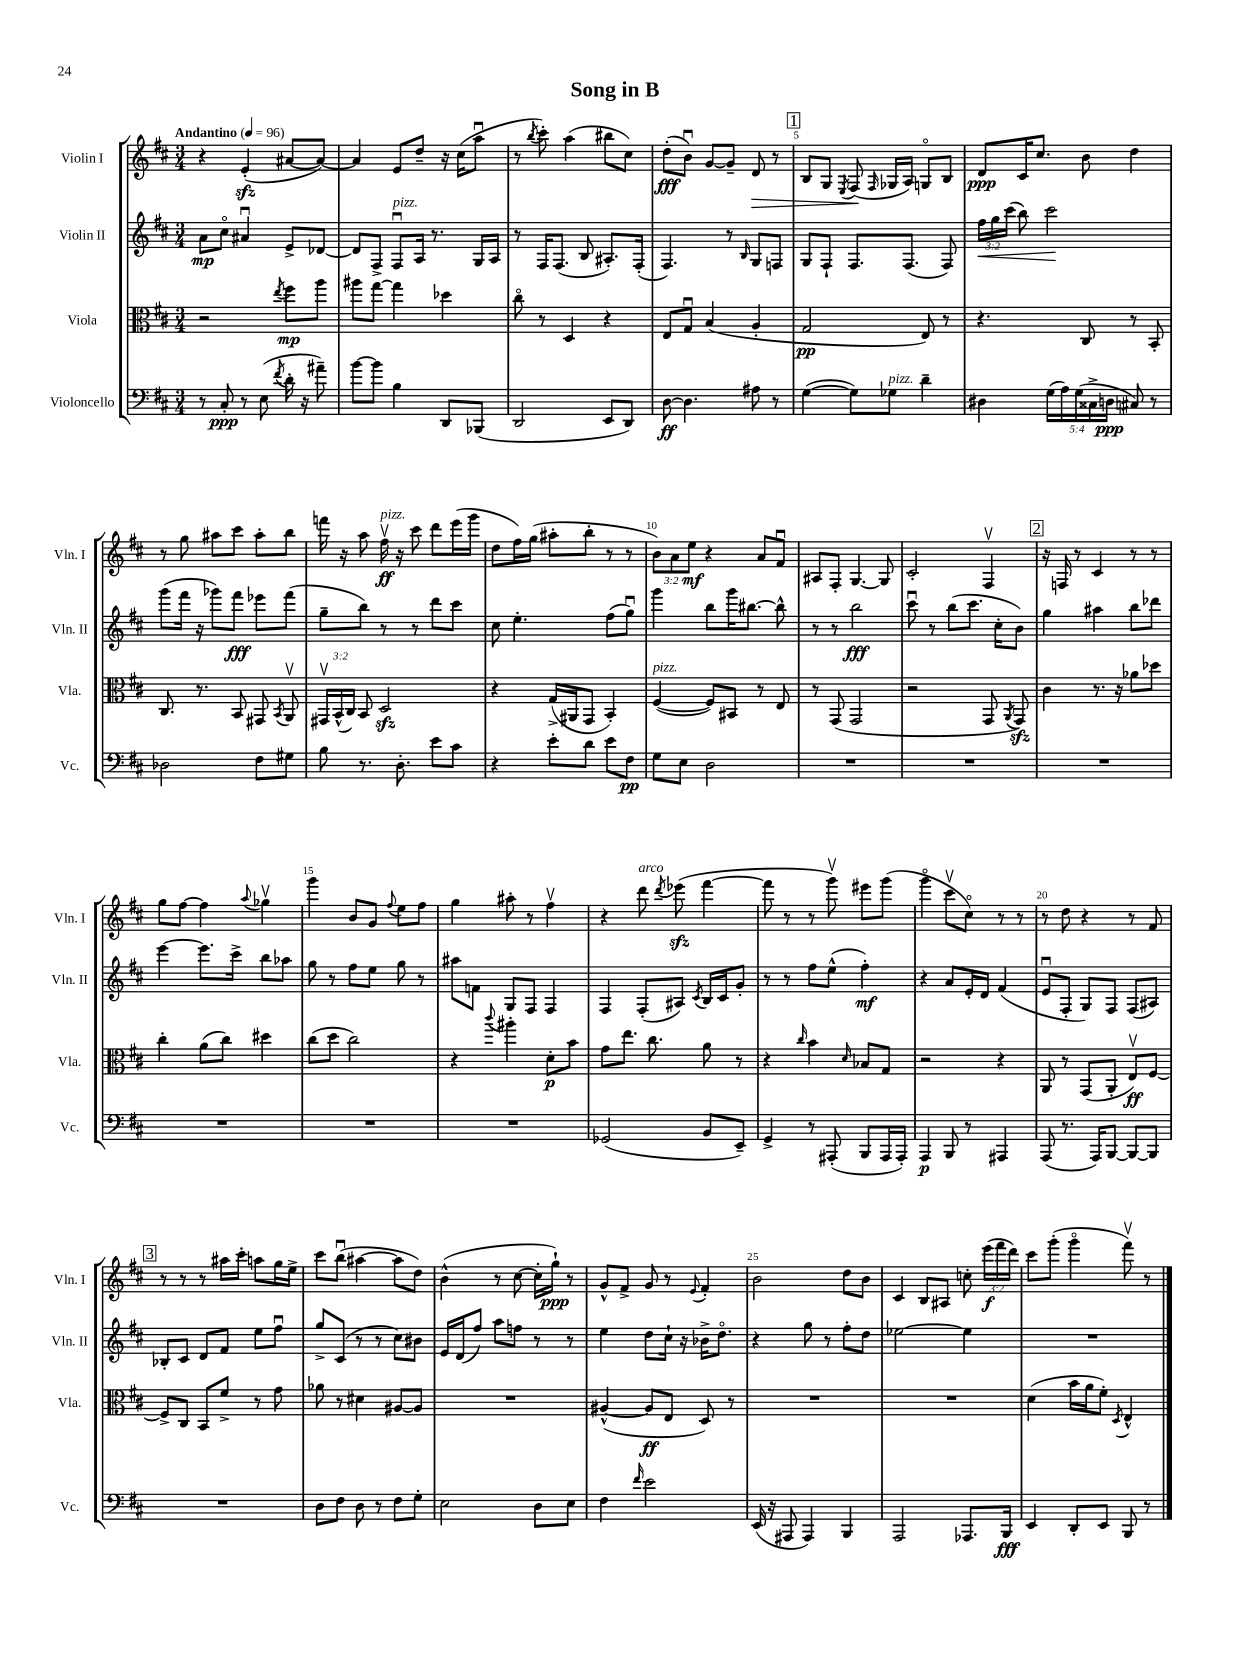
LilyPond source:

\header { title = "Song in B" }
<<
\new StaffGroup <<
\new Staff = "s0" \with { instrumentName = "Violin I" shortInstrumentName = "Vln. I" } {
    \clef treble \key d \major \numericTimeSignature \time 3/4 \override Staff.TupletNumber.text = #tuplet-number::calc-fraction-text \tempo "Andantino" 4 = 96
    \autoBeamOff r4 e'4-.\sfz( ais'8[~ ais'8]~) |
    ais'4 e'8[ d''8]-- r16 cis''16[( a''8]\downbow |
    r8 \acciaccatura { b''8 } cis'''8-.) a''4( bis''8[ cis''8]) |
    d''8[-.\fff( b'8]\downbow) g'8[~ g'8]-- d'8\> r8 |
    \mark \markup { \box "1" } b8[ g8] \acciaccatura { e8 } fis8\!( \grace { fis16 } ges16[ a16]) g8[\flageolet b8] |
    d'8[\ppp cis'16 cis''8.] b'8 d''4 |
    r8 g''8 ais''8[ cis'''8] ais''8[-. b''8] |
    f'''16 r16 a''8 fis''16\upbow\ff^\markup { \italic "pizz." } r16 cis'''8 d'''8[ e'''16( g'''16] |
    d''8[ fis''16) g''16]( ais''8[-. b''8]-. r8 r8 |
    \tuplet 3/2 { b'8[) a'8 e''8]\mf } r4 a'8[ fis'8]\downbow |
    ais8[ fis8]-. g4.~ g8 |
    cis'2-. fis4\upbow |
    \mark \markup { \box "2" } r16 f16 r8 cis'4 r8 r8 |
    g''8[ fis''8]~ fis''4 \appoggiatura { a''8 } ges''4\upbow |
    g'''4 b'8[ g'8] \appoggiatura { fis''8 } e''8[ fis''8] |
    g''4 ais''8-. r8 fis''4\upbow |
    r4 d'''8^\markup { \italic "arco" } \acciaccatura { d'''8 } ees'''8\sfz( fis'''4~ |
    fis'''8 r8 r8 g'''8\upbow) eis'''8[ g'''8]( |
    g'''4\flageolet cis'''8[\upbow cis''8]\flageolet) r8 r8 |
    r8 d''8 r4 r8 fis'8 |
    \mark \markup { \box "3" } r8 r8 r8 ais''16[ cis'''16]-. a''8[ g''16 e''16]-> |
    cis'''8[ b''8]\downbow( ais''4~ ais''8[ d''8]) |
    b'4-^( r8 cis''8~ cis''16[-. g''16]-!\ppp) r8 |
    g'8[-^ fis'8]-> g'8 r8 \appoggiatura { e'8 } fis'4-. |
    b'2 d''8[ b'8] |
    cis'4 b8[ ais8] c''8-. \tuplet 3/2 { e'''16[\f( fis'''16 d'''16]) } |
    cis'''8[ g'''8]-.( g'''4\flageolet fis'''8\upbow) r8 \bar "|." |
}
\new Staff = "s1" \with { instrumentName = "Violin II" shortInstrumentName = "Vln. II" } {
    \clef treble \key d \major \numericTimeSignature \time 3/4 \override Staff.TupletNumber.text = #tuplet-number::calc-fraction-text
    \autoBeamOff a'8[\mp cis''8]\flageolet ais'4\downbow e'8[-> des'8]~ |
    des'8[ fis8]-> fis8[\downbow^\markup { \italic "pizz." } a16] r8. g16[ a16] |
    r8 fis16[ fis8.]( b8 ais8.[-.) fis16]-.( |
    fis4.) r8 \grace { b16 } g8[ f8] |
    \mark \markup { \box "1" } g8[ fis8]-! fis8.[ fis8.]( fis8) |
    \tuplet 3/2 { fis''16[\< g''16 cis'''16]( } b''8) cis'''2\! |
    g'''8[( fis'''16] r16 ges'''8[) fis'''8]\fff ees'''8[ fis'''8]( |
    g''8[-- b''8]) r8 r8 d'''8[ cis'''8] |
    cis''8 e''4.-. fis''8[( g''8]\downbow) |
    g'''4 b''8[ g'''16 bis''8.]~ bis''8-^ |
    r8 r8 b''2\fff |
    cis'''8\downbow r8 b''8[( cis'''8.] cis''16[-. b'8]) |
    \mark \markup { \box "2" } g''4 ais''4 b''8[ des'''8] |
    e'''4~ e'''8.[ cis'''16]-> b''8[ aes''8] |
    g''8 r8 fis''8[ e''8] g''8 r8 |
    ais''8[ f'8] g8[ fis8] fis4 |
    fis4 fis8[-.( ais8]) \acciaccatura { cis'8 } b16[ cis'16 g'8]-. |
    r8 r8 fis''8[ e''8]-^( fis''4-.\mf) |
    r4 a'8[ e'16-. d'16] fis'4( |
    e'8[\downbow fis8]-. g8[) fis8] fis8[( ais8]) |
    \mark \markup { \box "3" } bes8[-. cis'8] d'8[ fis'8] e''8[ fis''8]\downbow |
    g''8[-> cis'8]( r8 r8 cis''8[) bis'8] |
    e'16[ d'16( fis''8]) a''8[ f''8] r8 r8 |
    e''4 d''8[ cis''16]-! r16 bes'16[-> d''8.]\flageolet |
    r4 g''8 r8 fis''8[-. d''8] |
    ees''2~ ees''4 |
    R2. \bar "|." |
}
\new Staff = "s2" \with { instrumentName = "Viola" shortInstrumentName = "Vla." } {
    \clef alto \key d \major \numericTimeSignature \time 3/4 \override Staff.TupletNumber.text = #tuplet-number::calc-fraction-text
    \autoBeamOff r2 \acciaccatura { e''8 } fis''8[\mp a''8] |
    ais''8[ g''8]~ g''4 des''4 |
    cis''8\flageolet r8 d4 r4 |
    e8[ g8]\downbow b4( a4-. |
    \mark \markup { \box "1" } g2\pp e8) r8 |
    r4. cis8 r8 b,8-. |
    cis8. r8. b,8 gis,8 \acciaccatura { b,8 } a,8\upbow |
    \tuplet 3/2 { gis,16[\upbow b,16-^( cis16]) } b,8 d2\sfz |
    r4 g16[->( ais,16 g,8] b,4-.) |
    fis4~^\markup { \italic "pizz." }( fis8[) bis,8] r8 e8 |
    r8 g,8( g,2 |
    r2 g,8 \acciaccatura { a,8 } g,8\sfz) |
    \mark \markup { \box "2" } cis'4 r8. r16 aes'8[ des''8] |
    cis''4-. a'8[( cis''8]) dis''4 |
    cis''8[( d''8] cis''2) |
    r4 \appoggiatura { cis'''8 } ais''4-. d'8[-.\p b'8] |
    g'8[ e''8.] cis''8. a'8 r8 |
    r4 \grace { cis''16 } b'4 \grace { d'16 } bes8[ g8] |
    r2 r4 |
    a,8 r8 g,8[( a,8]-. e8[\upbow\ff) fis8]~ |
    \mark \markup { \box "3" } fis8[-> cis8] b,8[ fis'8]-> r8 g'8 |
    aes'8 r8 dis'4 ais8[~ ais8] |
    R2. |
    ais4~-^( ais8[\ff e8] d8) r8 |
    R2. |
    R2. |
    d'4( b'16[ a'16 fis'8]-.) \acciaccatura { d8 } e4-^ \bar "|." |
}
\new Staff = "s3" \with { instrumentName = "Violoncello" shortInstrumentName = "Vc." } {
    \clef bass \key d \major \numericTimeSignature \time 3/4 \override Staff.TupletNumber.text = #tuplet-number::calc-fraction-text
    \autoBeamOff r8 cis8-.\ppp r8 e8( \acciaccatura { fis'8 } d'16-. r16 ais'8--) |
    b'8[~ b'8] b4 d,8[ bes,,8]( |
    d,2 e,8[ d,8]) |
    d8~\ff d4. ais8 r8 |
    \mark \markup { \box "1" } g4~( g8[) ges8]^\markup { \italic "pizz." } d'4-- |
    dis4 \tuplet 5/4 { g16[( a16) g16( cisis16-> d16]\ppp } cis8) r8 |
    des2 fis8[ gis8] |
    b8 r8. d8.-. e'8[ cis'8] |
    r4 e'8[-. d'8] e'8[ fis8]\pp |
    g8[ e8] d2 |
    R2. |
    R2. |
    \mark \markup { \box "2" } R2. |
    R2. |
    R2. |
    R2. |
    ges,2( b,8[ e,8]--) |
    g,4-> r8 ais,,8-.( b,,8[ ais,,16 ais,,16]-.) |
    a,,4\p b,,8 r8 ais,,4 |
    a,,8( r8. a,,16[) b,,8]~ b,,8[~ b,,8] |
    \mark \markup { \box "3" } R2. |
    d8[ fis8] d8 r8 fis8[ g8]-. |
    e2 d8[ e8] |
    fis4 \grace { fis'16 } e'2 |
    e,16( r16 ais,,8 ais,,4) b,,4 |
    a,,2 aes,,8.[ b,,16]\fff |
    e,4 d,8[-. e,8] b,,8 r8 \bar "|." |
}
>>
>>
\layout { \context { \Score \override BarNumber.break-visibility = ##(#f #t #t) barNumberVisibility = #(every-nth-bar-number-visible 5) } }
